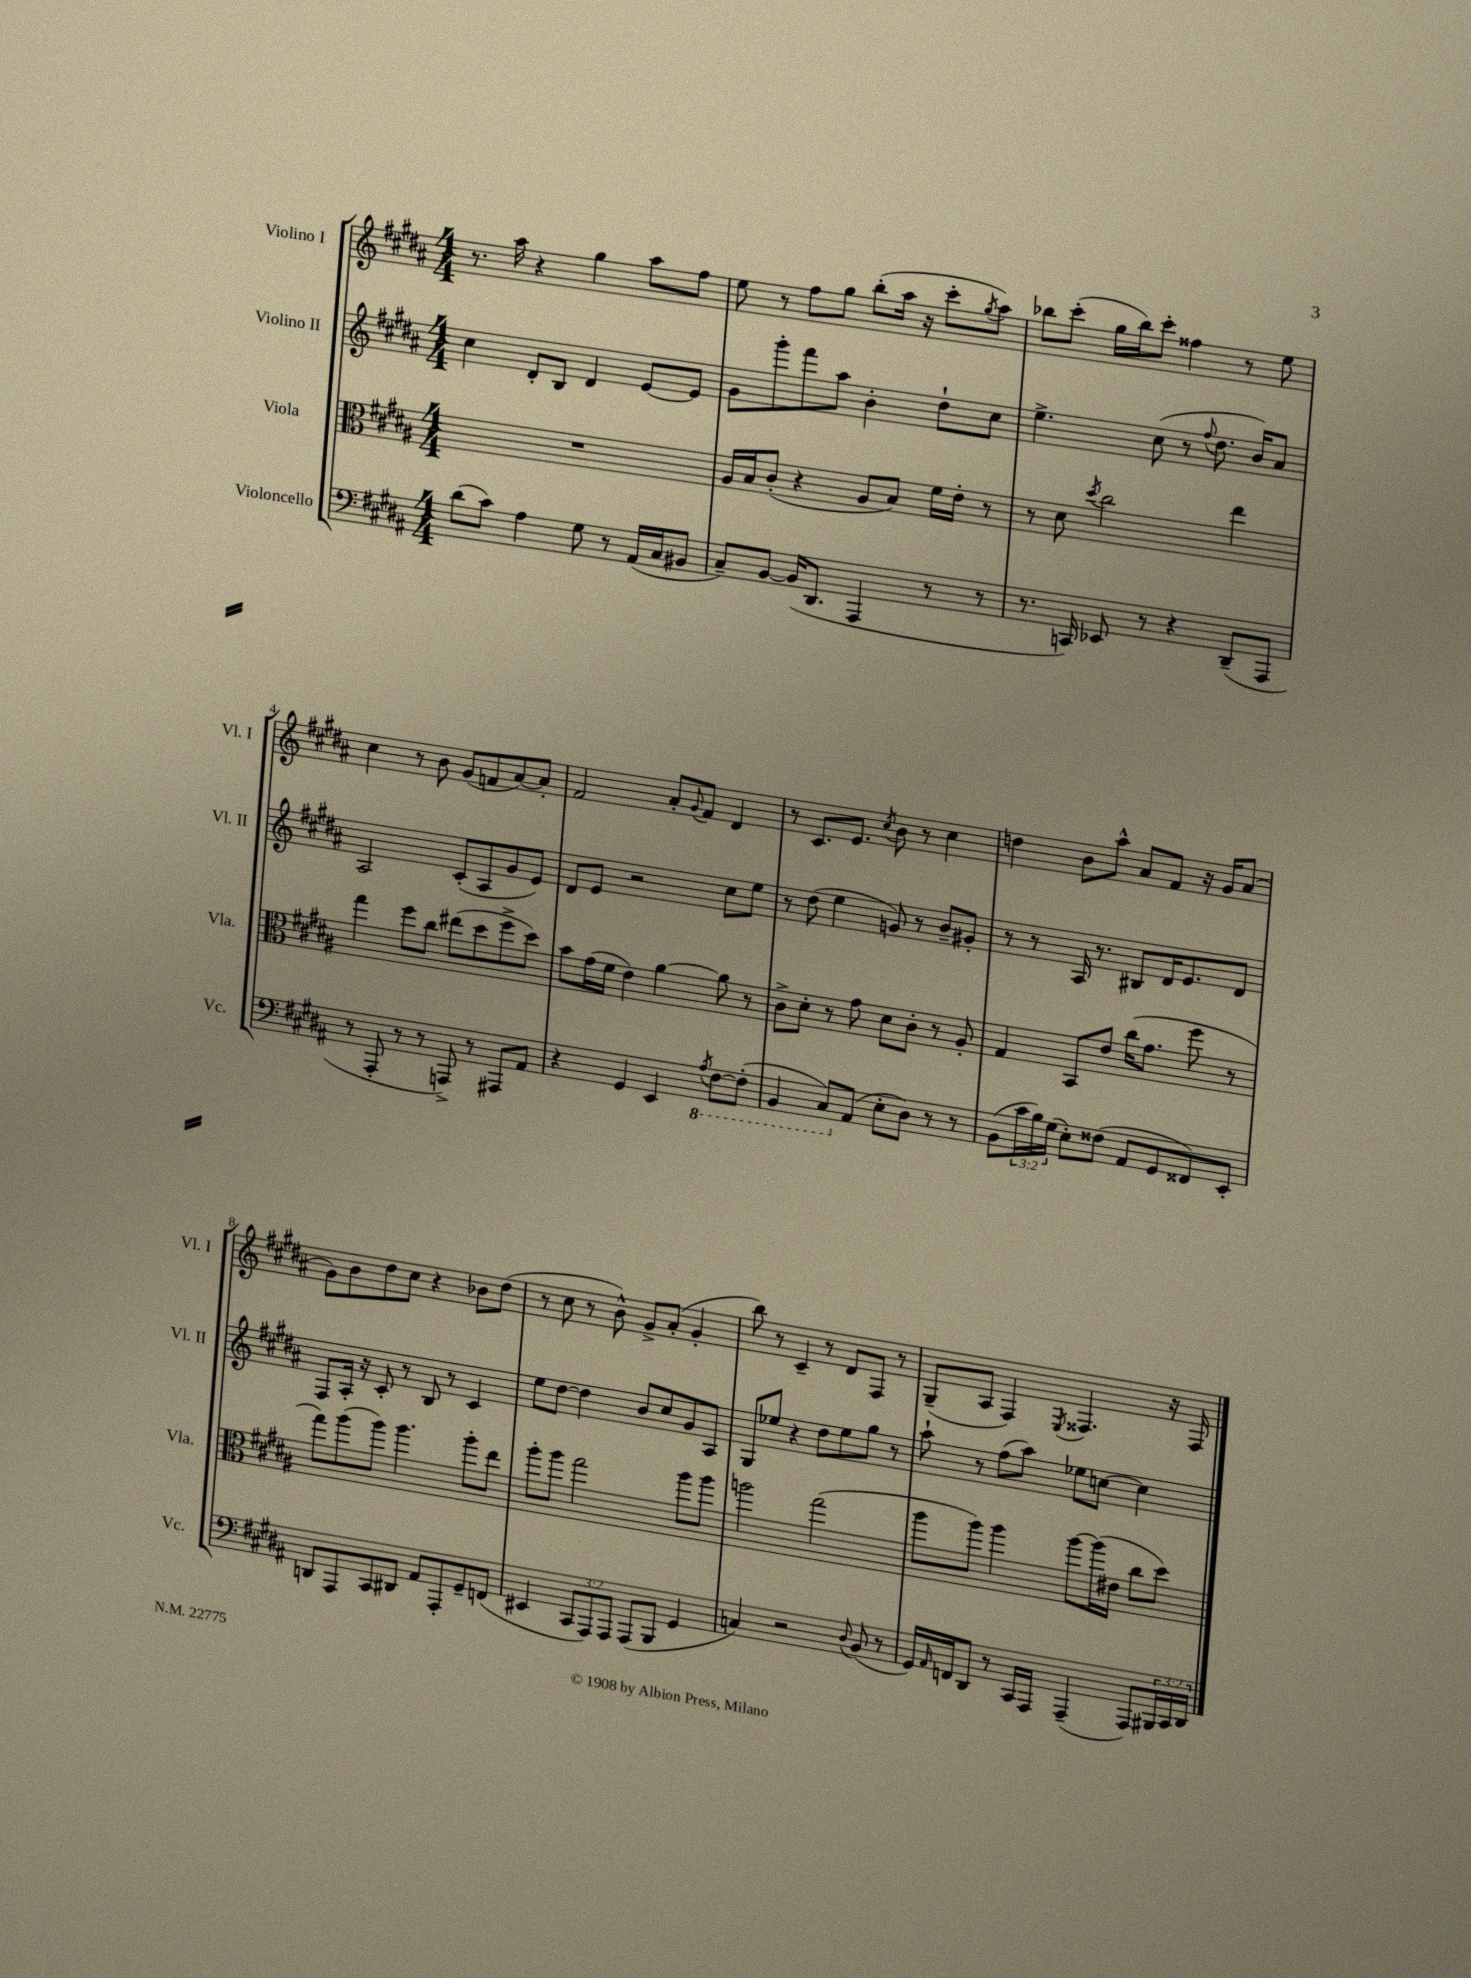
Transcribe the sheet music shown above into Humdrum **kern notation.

**kern	**kern	**kern	**kern
*staff4	*staff3	*staff2	*staff1
*clefF4	*clefC3	*clefG2	*clefG2
*k[f#c#g#d#a#]	*k[f#c#g#d#a#]	*k[f#c#g#d#a#]	*k[f#c#g#d#a#]
*M4/4	*M4/4	*M4/4	*M4/4
(8d#	1r	4cc#	8.r
8c#)	.	.	.
.	.	.	16aa#
4A#	.	8d#'	4r
.	.	8B	.
8G#	.	4d#	4gg#
8r	.	.	.
(16AA#	.	[8e	8aa#
16C#	.	.	.
8BB#	.	8e]	8ff#
=	=	=	=
8C#~)	16A#	8g#	8ee
.	16B	.	.
[8BB	(8c#'	8ggg#'	8r
(16BB]	4r	8fff#	8ff#
8.DD#	.	.	.
.	.	8aa#	8gg#
4AAA#	8A#	4b'	(8bb'
.	8B)	.	16aa#
.	.	.	16r
8r	16f#	8dd#`	8ccc#'
.	16e'	.	.
.	.	.	8qgg#
8r	8r	8cc#	8aa#)
=	=	=	=
8.r	8r	4.ee^	8bb-
.	8d#	.	(8ccc#'
16CC)	.	.	.
.	8qdd#	.	.
8EE-	2cc#	.	16gg#
.	.	.	16bb-)
8r	.	(8cc#	8ccc#'
4r	.	8r	4ff##
.	.	8qqff#	.
.	.	8.dd#	.
(8DD#~	4ee	.	8r
.	.	16b)	.
8AAA#	.	8a#	8ee
=	=	=	=
8r	4gg#	2A#	4cc#
8AAA#'	.	.	.
8r	8ff#	.	8r
8r	8cc#	.	8b
8AAA^)	(8ee#	(8c#'	(8g#
8r	8dd#	8A#	8f
8AAA#	8ff#^	8g#	[8a#)
8AA#	8dd#)	8e)	8a#']
=	=	=	=
4r	8b	8d#	2f#
.	(16g#	8e	.
.	16f#	.	.
4GG#	4e)	2r	.
4EE	[4a#	.	8a#'
.	.	.	8qqg#
.	.	.	8f#
8qAA#	.	.	.
[8FF#	8a#]	8cc#	4d#
(8FF#']	8r	8ee	.
=	=	=	=
4BBB	8c#^	8r	8r
.	8d#'	(8dd#	8.c#
8CC#)	8r	4ee	.
.	.	.	8.e
(8AA#	8g#	.	.
.	.	.	8qcc#
8E'	8d#	8g)	8b
8D#)	8c#'	8r	8r
8r	8r	8b~	4cc#
8r	8A#'	8g#'	.
=	=	=	=
(8BB	4G#	8r	4dd
24c#	.	8r	.
24B)	.	.	.
(24G#	.	.	.
8E')	8BB	16A#	8b
.	.	8.r	.
(8F##	8e	.	8aa#^^
8AA#	(16cc#	8B#	8a#
.	8.g#	.	.
8GG#	.	16d#	8f#
.	.	8.e	.
8FF##)	8ff#	.	16r
.	.	.	16g#
8EE'	8r	8d#	(8a#
=	=	=	=
8DD	8gg#)	8F#	8g#)
8AAA#	(8aa#	16A#'	8b
.	.	16r	.
8CC#	8aa#)	8c#'	8dd#
8DD#	4.aa#	8r	8cc#
8AA#	.	8B	4r
8AAA#'	.	8r	.
8GG#~	8aa#'	4c#	8b-
(8FF	8ee	.	(8dd#
=	=	=	=
4EE#	8aa#'	8ee	8r
.	8aa#	[8dd#	8cc#
12CC#	2gg#	4dd#]	8r
12AAA#)	.	.	.
.	.	.	8b^^)
12AAA#	.	.	.
(8AAA#	.	8b	8g#^
8BBB	.	8cc#	(8a#'
4GG#	8aa#	8g#	4g#'
.	8aa#	8A#	.
=	=	=	=
4C)	2aa	8G#	8bb)
.	.	8ee-	8r
2r	.	4r	4c#~
.	(2gg#	8dd#	8r
.	.	8ee-	8d#
8qqD#	.	.	.
(8BB	.	8gg#	8F#
8r	.	8r	8r
=	=	=	=
16GG#)	8aa#	8aa#`	(8G#~
16qqAA#	.	.	.
16FF	.	.	.
8DD#	8aa#)	8r	8A#
8r	4aa#	(8ff#	4F#)
16CC#	.	8aa#)	.
16AAA#	.	.	.
.	.	.	8qE
(4AAA#~	[8aa#	8ee-	4.F##
.	(16aa#]	[8cc	.
.	16e#	.	.
8AAA#)	8cc#	4cc]	.
24BBB#	8dd#)	.	16r
24CC#	.	.	.
.	.	.	16F##
24DD#	.	.	.
==	==	==	==
*-	*-	*-	*-
